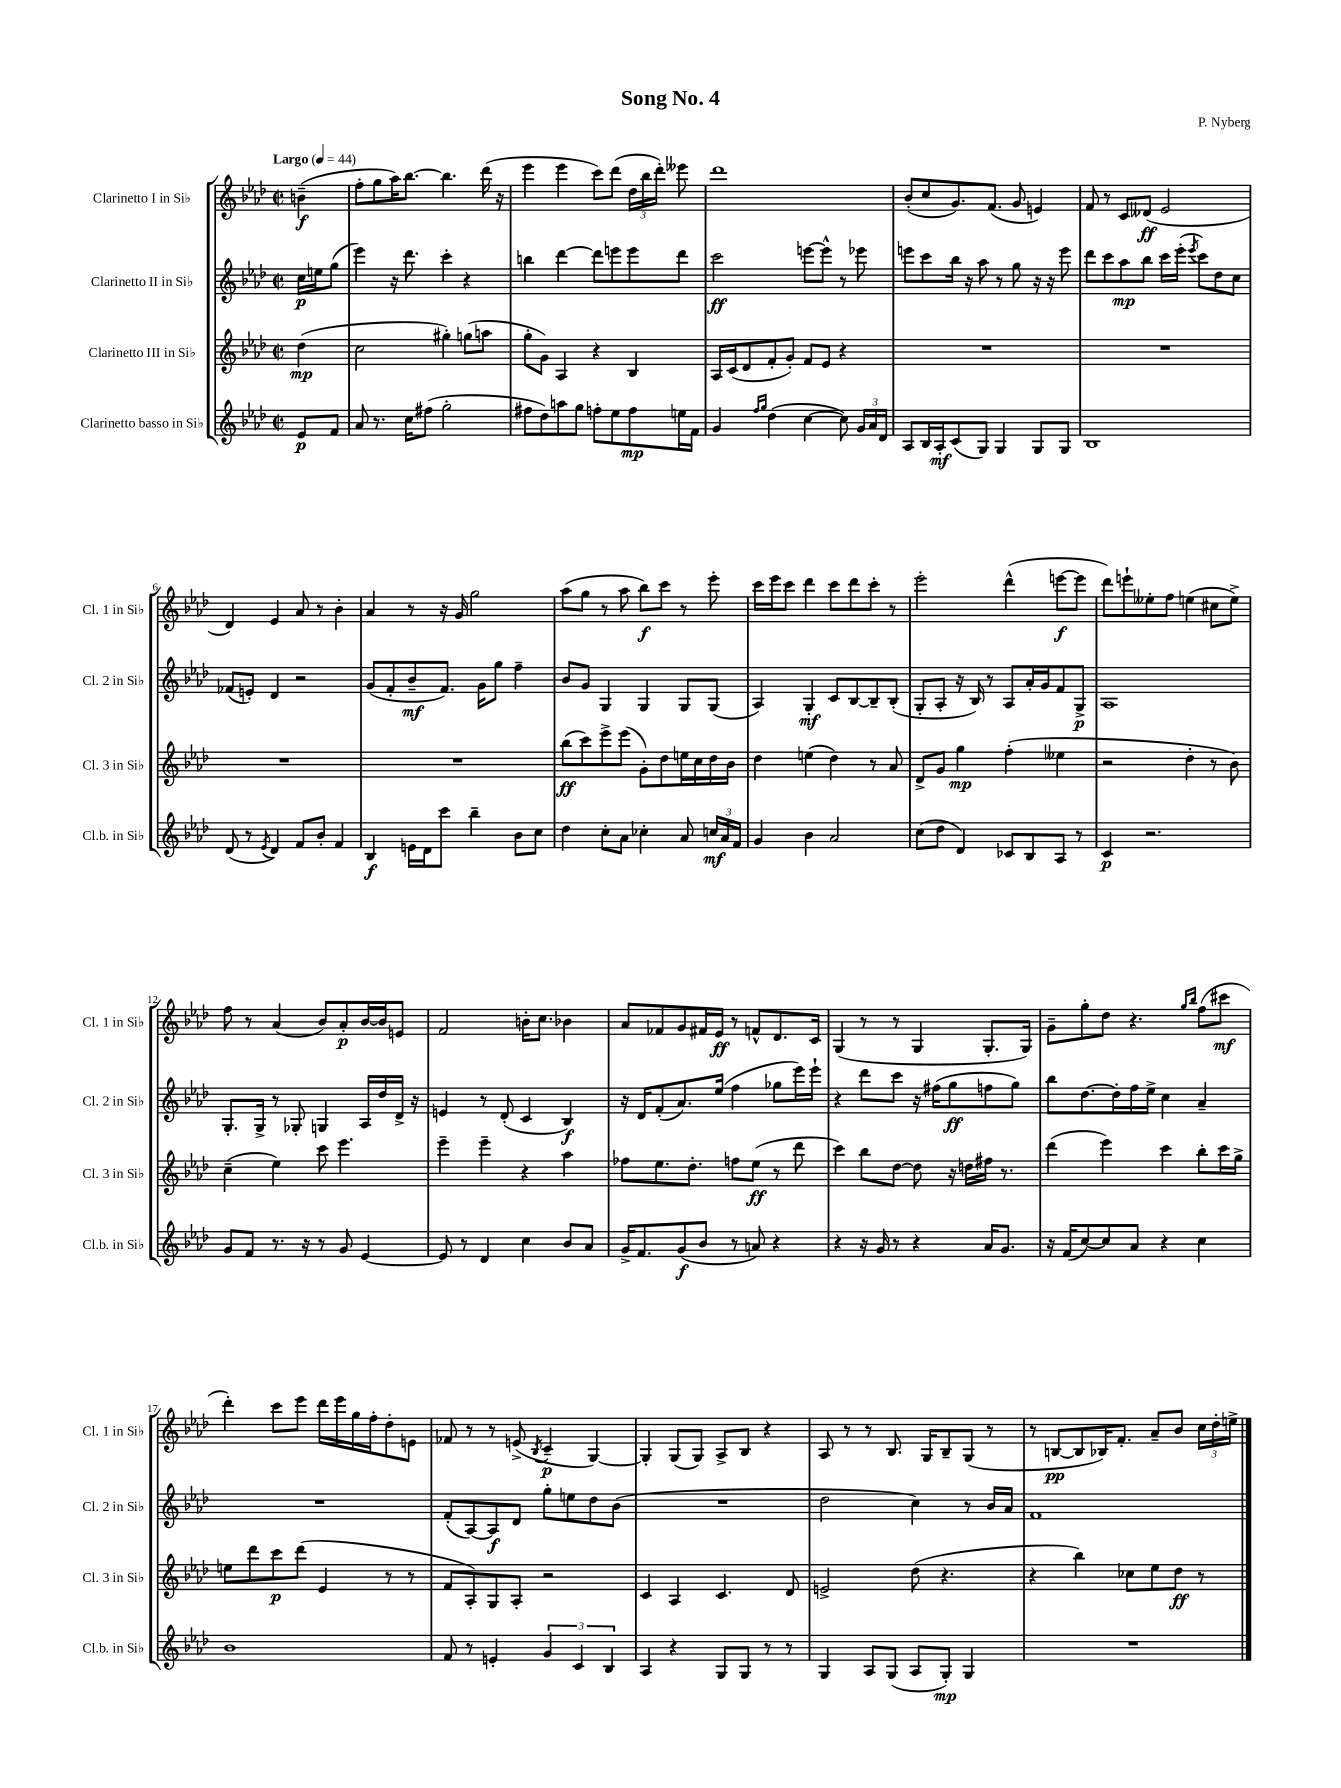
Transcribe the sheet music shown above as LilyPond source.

\header { title = "Song No. 4" composer = "P. Nyberg" }
<<
\new StaffGroup <<
\new Staff = "s0" \with { instrumentName = "Clarinetto I in Sib" shortInstrumentName = "Cl. 1 in Sib" } {
    \clef treble \key aes \major \defaultTimeSignature \time 2/2 \partial 4 \tempo "Largo" 4 = 44
    \autoBeamOff b'4--\f( |
    f''8[-. g''8 aes''16) bes''8.]~ bes''4. des'''16( r16 |
    ees'''4 ees'''4 c'''8[) des'''8]( \tuplet 3/2 { des''16[ bes''16 des'''16]-.) } eeses'''8 |
    des'''1 |
    bes'8[-.( c''8 g'8.) f'8.]( g'8 e'4) |
    f'8 r8 c'8[ deses'8]\ff( ees'2 |
    des'4) ees'4 aes'8 r8 bes'4-. |
    aes'4 r8 r16 g'16 g''2 |
    aes''8[( g''8] r8 aes''8 bes''8[\f) c'''8] r8 ees'''8-. |
    c'''16[ ees'''16 c'''8] des'''4 c'''8[ des'''8 c'''8]-. r8 |
    ees'''2-. des'''4-^( e'''8[~\f e'''8] |
    des'''8[) e'''8-! eeses''8-. f''8] e''4( cis''8[ e''8]->) |
    f''8 r8 aes'4( bes'8[) aes'8-.\p bes'16~ bes'16 e'8] |
    f'2 b'16[-. c''8.] bes'4 |
    aes'8[ fes'8 g'8 fis'16 ees'16]\ff r8 f'8[-^ des'8. c'16] |
    g4( r8 r8 g4 g8.[-. g16]) |
    g'8[-- g''8-. des''8] r4. \grace { g''16[ bes''16] } f''8[( cis'''8]\mf |
    des'''4-.) c'''8[ ees'''8] des'''16[ ees'''16 g''16 f''16-. des''8-. e'8] |
    fes'8 r8 r8 e'8->( \acciaccatura { bes8 } c'4--\p g4~) |
    g4-. g8[( g8]) aes8[-> bes8] r4 |
    aes8 r8 r8 bes8. g16[ bes8-- g8]( r8 |
    r8 b8[~\pp b8 bes16) f'8.]-. aes'8[-- bes'8] \tuplet 3/2 { c''16[ des''16-. e''16]-> } \bar "|." |
}
\new Staff = "s1" \with { instrumentName = "Clarinetto II in Sib" shortInstrumentName = "Cl. 2 in Sib" } {
    \clef treble \key aes \major \defaultTimeSignature \time 2/2 \partial 4
    \autoBeamOff c''16[\p e''16 g''8]( |
    ees'''4) r16 des'''8. c'''4-. r4 |
    b''4 des'''4~ des'''8[ e'''8 e'''8 des'''8] |
    c'''2\ff e'''8[~ e'''8]-^ r8 ees'''8 |
    e'''8[ c'''8 bes''16] r16 aes''8 r8 g''8 r16 r16 e'''8 |
    des'''8[ c'''8 aes''8\mp bes''8] c'''16[ ees'''16]-.( \acciaccatura { ees'''8 } c'''8[) des''8 c''8] |
    fes'8[( e'8]-.) des'4 r2 |
    g'8[( f'8-. bes'8--\mf f'8.]) g'16[ g''8] f''4-- |
    bes'8[ g'8] g4 g4 g8[ g8]( |
    aes4) g4-.\mf c'8[ bes8~ bes8-- bes8]-.( |
    g8[-. aes8]-. r16 bes16) r8 aes8[ aes'16-. g'16 f'8 g8]->\p |
    aes1 |
    g8.[-. g16]-> r8 ges8-. g4 aes16[ des''16 des'16]-> r16 |
    e'4 r8 des'8-.( c'4 bes4\f) |
    r16 des'16[ f'8-.( aes'8.) ees''16]( f''4 ges''8[ ees'''16) ees'''16]-! |
    r4 des'''8[ c'''8] r16 fis''16[( g''8\ff f''8 g''8]) |
    bes''8[ des''8.~ des''16-. f''16 ees''16]-> c''4 aes'4-- |
    R1 |
    f'8[-.( aes8~) aes8\f des'8] g''8[-. e''8 des''8 bes'8]( |
    R1 |
    des''2 c''4) r8 bes'16[ aes'16] |
    f'1 \bar "|." |
}
\new Staff = "s2" \with { instrumentName = "Clarinetto III in Sib" shortInstrumentName = "Cl. 3 in Sib" } {
    \clef treble \key aes \major \defaultTimeSignature \time 2/2 \partial 4
    \autoBeamOff des''4\mp( |
    c''2 gis''4-.) g''8[( a''8] |
    g''8[-. g'8]) aes4 r4 bes4 |
    aes16[ c'16( des'8 f'8-. g'8]-.) f'8[ ees'8] r4 |
    R1 |
    R1 |
    R1 |
    R1 |
    bes''8[\ff( c'''8) ees'''8-> ees'''8]( g'8[-.) des''8 e''16 c''16 des''16 bes'16] |
    des''4 e''4( des''4) r8 aes'8 |
    des'8[-> g'8] g''4\mp f''4-.( eeses''4 |
    r2 des''4-. r8 bes'8) |
    c''4--( ees''4) c'''8 ees'''4. |
    ees'''4-- ees'''4-- r4 aes''4 |
    fes''8[ ees''8. des''8.]-. f''8[ ees''8]\ff( r8 des'''8 |
    c'''4) bes''8[ des''8]~ des''8 r16 d''16[ fis''16] r8. |
    des'''4( ees'''4) c'''4 bes''8[-. c'''16 g''16]-> |
    e''8[ des'''8 c'''8\p des'''8]( ees'4 r8 r8 |
    f'8[ aes8-.) g8 aes8]-. r2 |
    c'4 aes4 c'4. des'8 |
    e'2-> des''8( r4. |
    r4 bes''4) ces''8[ ees''8 des''8]\ff r8 \bar "|." |
}
\new Staff = "s3" \with { instrumentName = "Clarinetto basso in Sib" shortInstrumentName = "Cl.b. in Sib" } {
    \clef treble \key aes \major \defaultTimeSignature \time 2/2 \partial 4
    \autoBeamOff ees'8[\p f'8] |
    aes'8 r8. c''16[ fis''8]( g''2-. |
    fis''8[ des''8) a''8 g''8] f''8[-. ees''8 f''8\mp e''16 f'16] |
    g'4 \grace { f''16[ g''16] } des''4( c''4~ c''8) \tuplet 3/2 { g'16[ aes'16 des'16] } |
    aes8[ bes16 aes16-.\mf c'8( g8]) g4 g8[ g8] |
    bes1 |
    des'8( r8 \acciaccatura { ees'8 } des'4) f'8[ bes'8]-. f'4 |
    bes4\f e'16[ des'16 c'''8] bes''4-- bes'8[ c''8] |
    des''4 c''8[-. aes'8] ces''4-. aes'8 \tuplet 3/2 { c''16[\mf aes'16 f'16] } |
    g'4 bes'4 aes'2 |
    c''8[( des''8] des'4) ces'8[ bes8 aes8] r8 |
    c'4\p r2. |
    g'8[ f'8] r8. r16 r8 g'8 ees'4~ |
    ees'8 r8 des'4 c''4 bes'8[ aes'8] |
    g'16[-> f'8. g'8\f( bes'8] r8 a'8) r4 |
    r4 r16 g'16 r8 r4 aes'16[ g'8.] |
    r16 f'16[( c''8~) c''8 aes'8] r4 c''4 |
    bes'1 |
    f'8 r8 e'4-. \tuplet 3/2 { g'4 c'4 bes4 } |
    aes4 r4 g8[ g8] r8 r8 |
    g4 aes8[ g8]( aes8[ g8]-.\mp) g4 |
    R1 \bar "|." |
}
>>
>>
